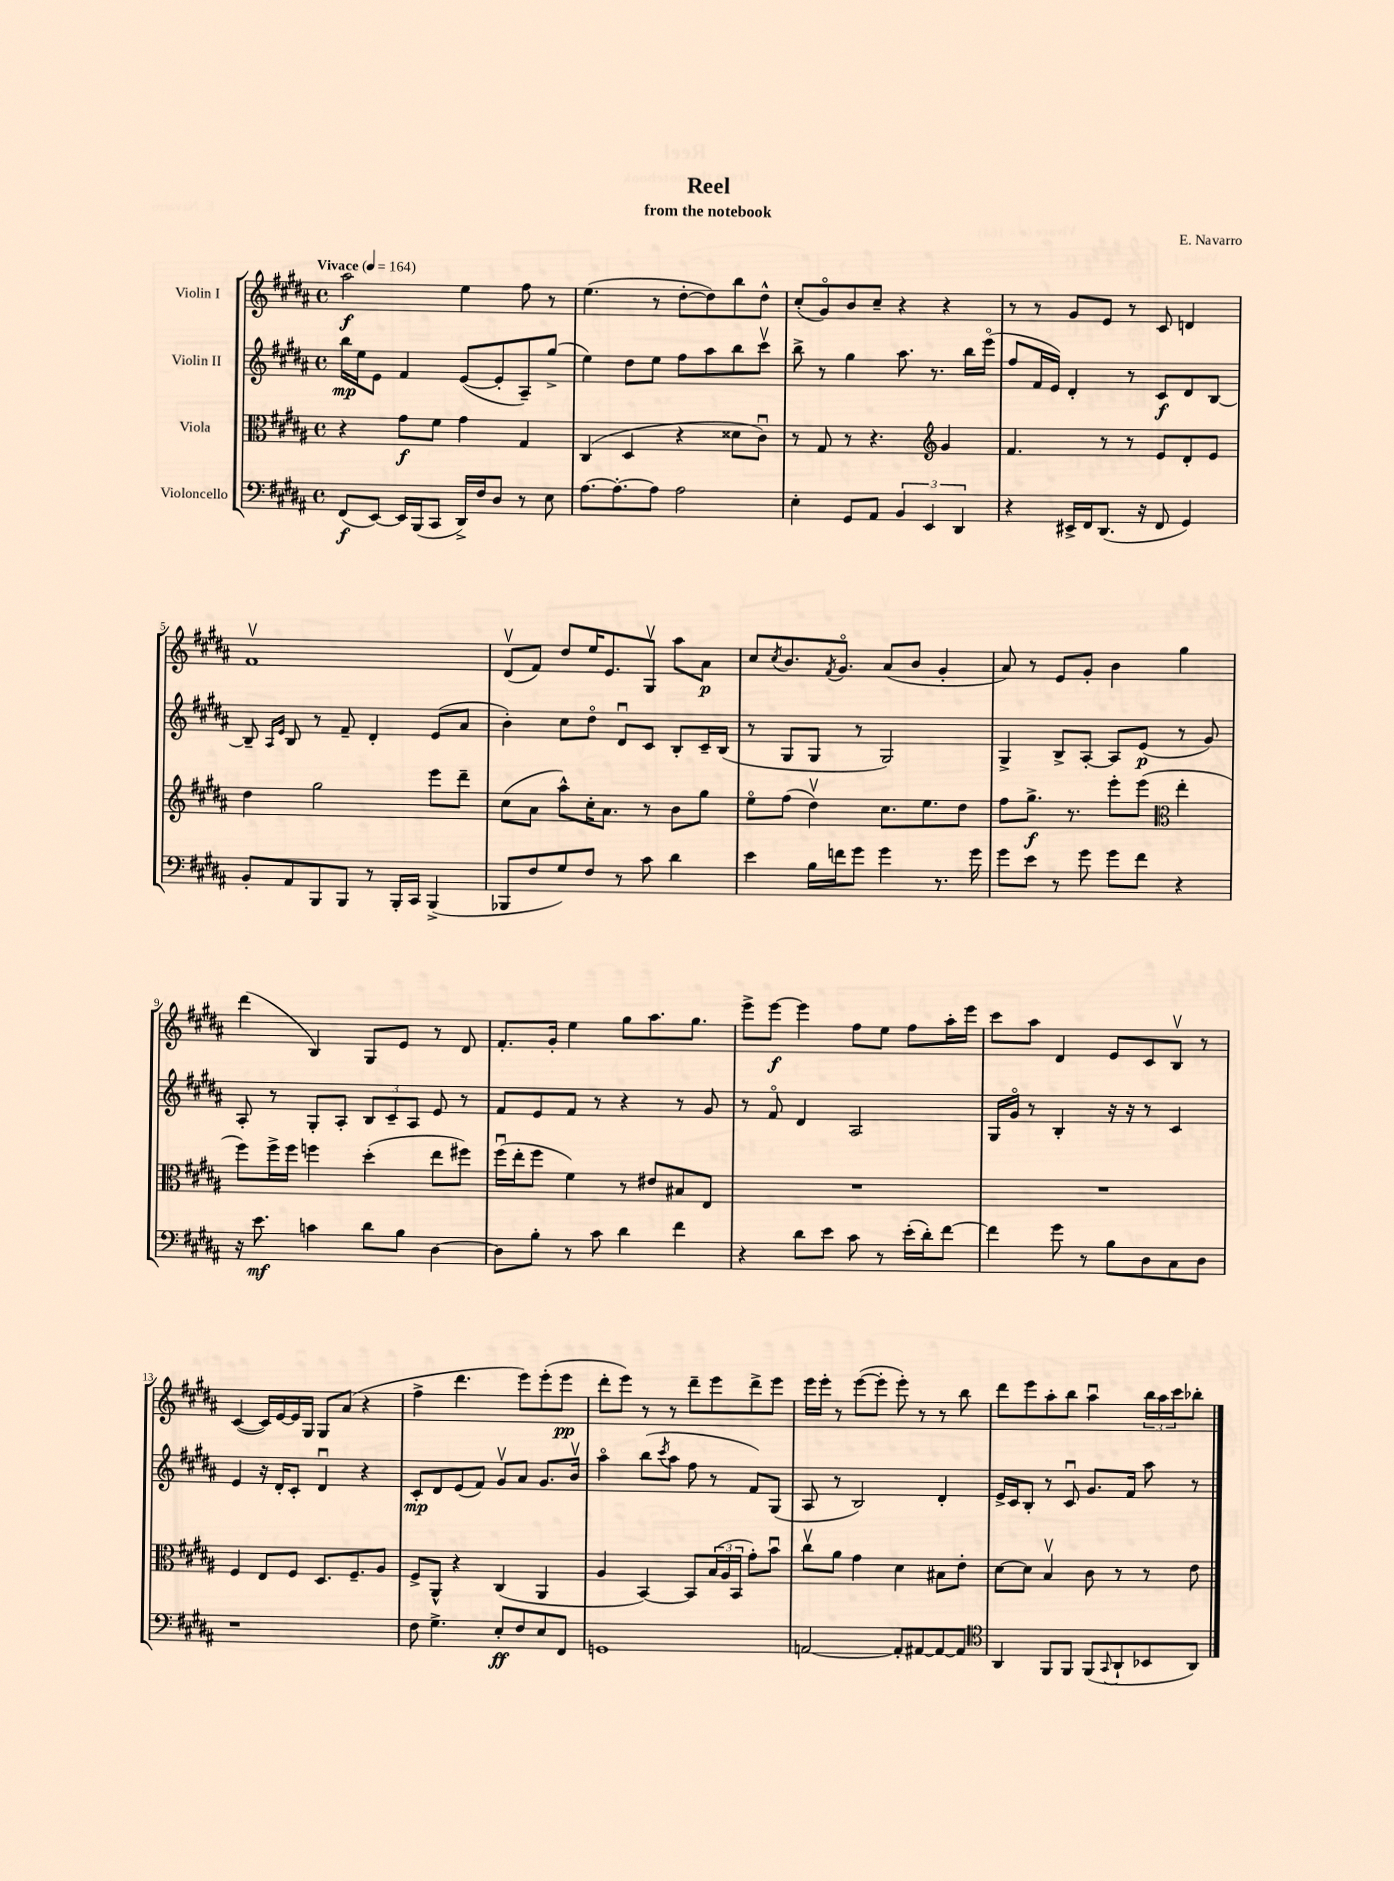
\header { title = "Reel" composer = "E. Navarro" subtitle = "from the notebook" }
<<
\new StaffGroup <<
\new Staff = "s0" \with { instrumentName = "Violin I" } {
    \clef treble \key b \major \defaultTimeSignature \time 4/4 \tempo "Vivace" 4 = 164
    ais''2\f e''4 fis''8 r8 |
    e''4.( r8 dis''8~-. dis''8) b''8 dis''8-^ |
    cis''8-.( gis'8\flageolet) b'8 cis''8-- r4 r4 |
    r8 r8 gis'8 e'8 r8 cis'8 d'4 |
    fis'1\upbow |
    dis'8\upbow( fis'8) dis''8 e''16 e'8. gis8\upbow ais''8 ais'8\p |
    cis''8 \acciaccatura { cis''8 } b'8. \acciaccatura { fis'8 } gis'8.\flageolet ais'8( b'8 gis'4-. |
    ais'8) r8 e'8 gis'8-. b'4 gis''4 |
    dis'''4( b4) gis8 e'8 r8 dis'8 |
    fis'8.-. gis'16-. e''4 gis''8 ais''8. gis''8. |
    e'''8-> e'''8~\f e'''4 fis''8 e''8 fis''8 ais''16-. e'''16 |
    cis'''8 ais''8 dis'4 e'8 cis'8 b8\upbow r8 |
    cis'4~( cis'16) e'16~ e'16 gis16 gis8 ais'8( r4 |
    fis''4-> dis'''4. e'''8) e'''8-.( e'''8\pp |
    dis'''8-. e'''8) r8 r8 dis'''8-- e'''8 dis'''8-> e'''8 |
    e'''16 e'''16-. r8 e'''8~( e'''8-. e'''8-.) r8 r8 b''8 |
    dis'''8 e'''8 ais''8-. b''8 ais''4\downbow \tuplet 3/2 { b''16 ais''16 cis'''16 } bes''8-. \bar "|." |
}
\new Staff = "s1" \with { instrumentName = "Violin II" } {
    \clef treble \key b \major \defaultTimeSignature \time 4/4
    b''16\mp e''16 e'8 fis'4 e'8~( e'8-. ais8--) gis''8->( |
    e''4) dis''8 e''8 fis''8 ais''8 b''8 cis'''8\upbow |
    b''8-> r8 gis''4 ais''8. r8. b''16 e'''16\flageolet( |
    fis''8 fis'16 e'16) dis'4-. r8 cis'8\f dis'8 b8~ |
    b8-- \grace { ais16 e'16 } b8 r8 fis'8-- dis'4-. e'8( ais'8 |
    b'4-.) cis''8 dis''8\flageolet dis'8\downbow cis'8 b8-. cis'16-- b16( |
    r8 gis8 gis8 r8 gis2) |
    gis4-> b8-> ais8~-. ais8 e'8\p( r8 gis'8) |
    ais8-. r8 gis8-. ais8-. \tuplet 3/2 { b8 cis'8-- ais8 } e'8 r8 |
    fis'8 e'8 fis'8 r8 r4 r8 gis'8 |
    r8 fis'8\flageolet dis'4 ais2 |
    gis16 gis'16\flageolet r8 b4-. r16 r16 r8 cis'4 |
    e'4 r16 dis'16-. cis'8-. dis'4\downbow r4 |
    cis'8-.\mp dis'8 e'8( fis'8) gis'8\upbow ais'8 gis'8. b'16\upbow |
    ais''4\flageolet b''8( \acciaccatura { cis'''8 } ais''8 fis''8 r8 fis'8) gis8( |
    ais8 r8 b2) dis'4-. |
    e'16-> cis'16 b8-. r8 cis'8\downbow gis'8. fis'16 ais''8 r8 \bar "|." |
}
\new Staff = "s2" \with { instrumentName = "Viola" } {
    \clef alto \key b \major \defaultTimeSignature \time 4/4
    r4 gis'8\f fis'8 gis'4 gis4 |
    cis4( dis4 r4 disis'8 cis'8\downbow) |
    r8 gis8 r8 r4. \clef treble gis'4 |
    fis'4. r8 r8 e'8 dis'8-. e'8 |
    dis''4 gis''2 e'''8 dis'''8-- |
    cis''8( ais'8 ais''8-^) cis''16-. ais'8. r8 b'8 gis''8 |
    e''8\flageolet fis''8( dis''4\upbow) cis''8. e''8. dis''8 |
    fis''8 gis''8.->\f r8. e'''8-. e'''8( \clef alto e''4-. |
    fis''8) fis''16-> fis''16 f''4 dis''4-.( e''8 fis''8) |
    fis''16\downbow( e''16-. fis''8 fis'4) r8 eis'8 bis8 e8 |
    R1 |
    R1 |
    fis4 e8 fis8 dis8. fis8.-- ais8 |
    fis8-> ais,8-^ r4 cis4( ais,4 |
    ais4 b,4~) b,8 \tuplet 3/2 { b16( ais16 b,16 } gis'8-.) b'8\downbow |
    cis''8\upbow ais'8 gis'4 dis'4 bis8 e'8-. |
    dis'8~ dis'8 b4\upbow cis'8 r8 r8 e'8 \bar "|." |
}
\new Staff = "s3" \with { instrumentName = "Violoncello" } {
    \clef bass \key b \major \defaultTimeSignature \time 4/4
    fis,8\f( e,8~) e,16 b,,16( cis,8 dis,16->) fis16 dis8 r8 e8 |
    ais8.~ ais8.~-. ais8 ais2 |
    e4-. gis,8 ais,8 \tuplet 3/2 { b,4 e,4 dis,4 } |
    r4 eis,16-> fis,16 dis,8.( r16 fis,8 gis,4) |
    b,8-. ais,8 b,,8 b,,8 r8 b,,16-. cis,16 b,,4->( |
    bes,,8 fis8 gis8) fis8 r8 cis'8 dis'4 |
    e'4 b16 f'16 gis'8 gis'4 r8. gis'16 |
    gis'8 e'8 r8 gis'8 gis'8 fis'8 r4 |
    r16 e'8.\mf c'4 dis'8 b8 dis4~ |
    dis8 b8-. r8 cis'8 dis'4 fis'4 |
    r4 dis'8 e'8 cis'8 r8 e'16-.( dis'16-.) fis'8~ |
    fis'4 gis'8 r8 b8 dis8 cis8 dis8 |
    r1 |
    fis8 gis4.-> e8-.\ff fis8 e8 fis,8 |
    g,1 |
    a,2~ a,8-. ais,8~ ais,8~ ais,8 |
    \clef tenor ais,4 fis,8 fis,8 fis,8( \appoggiatura { gis,8 } ais,8-! bes,8 ais,8) \bar "|." |
}
>>
>>
